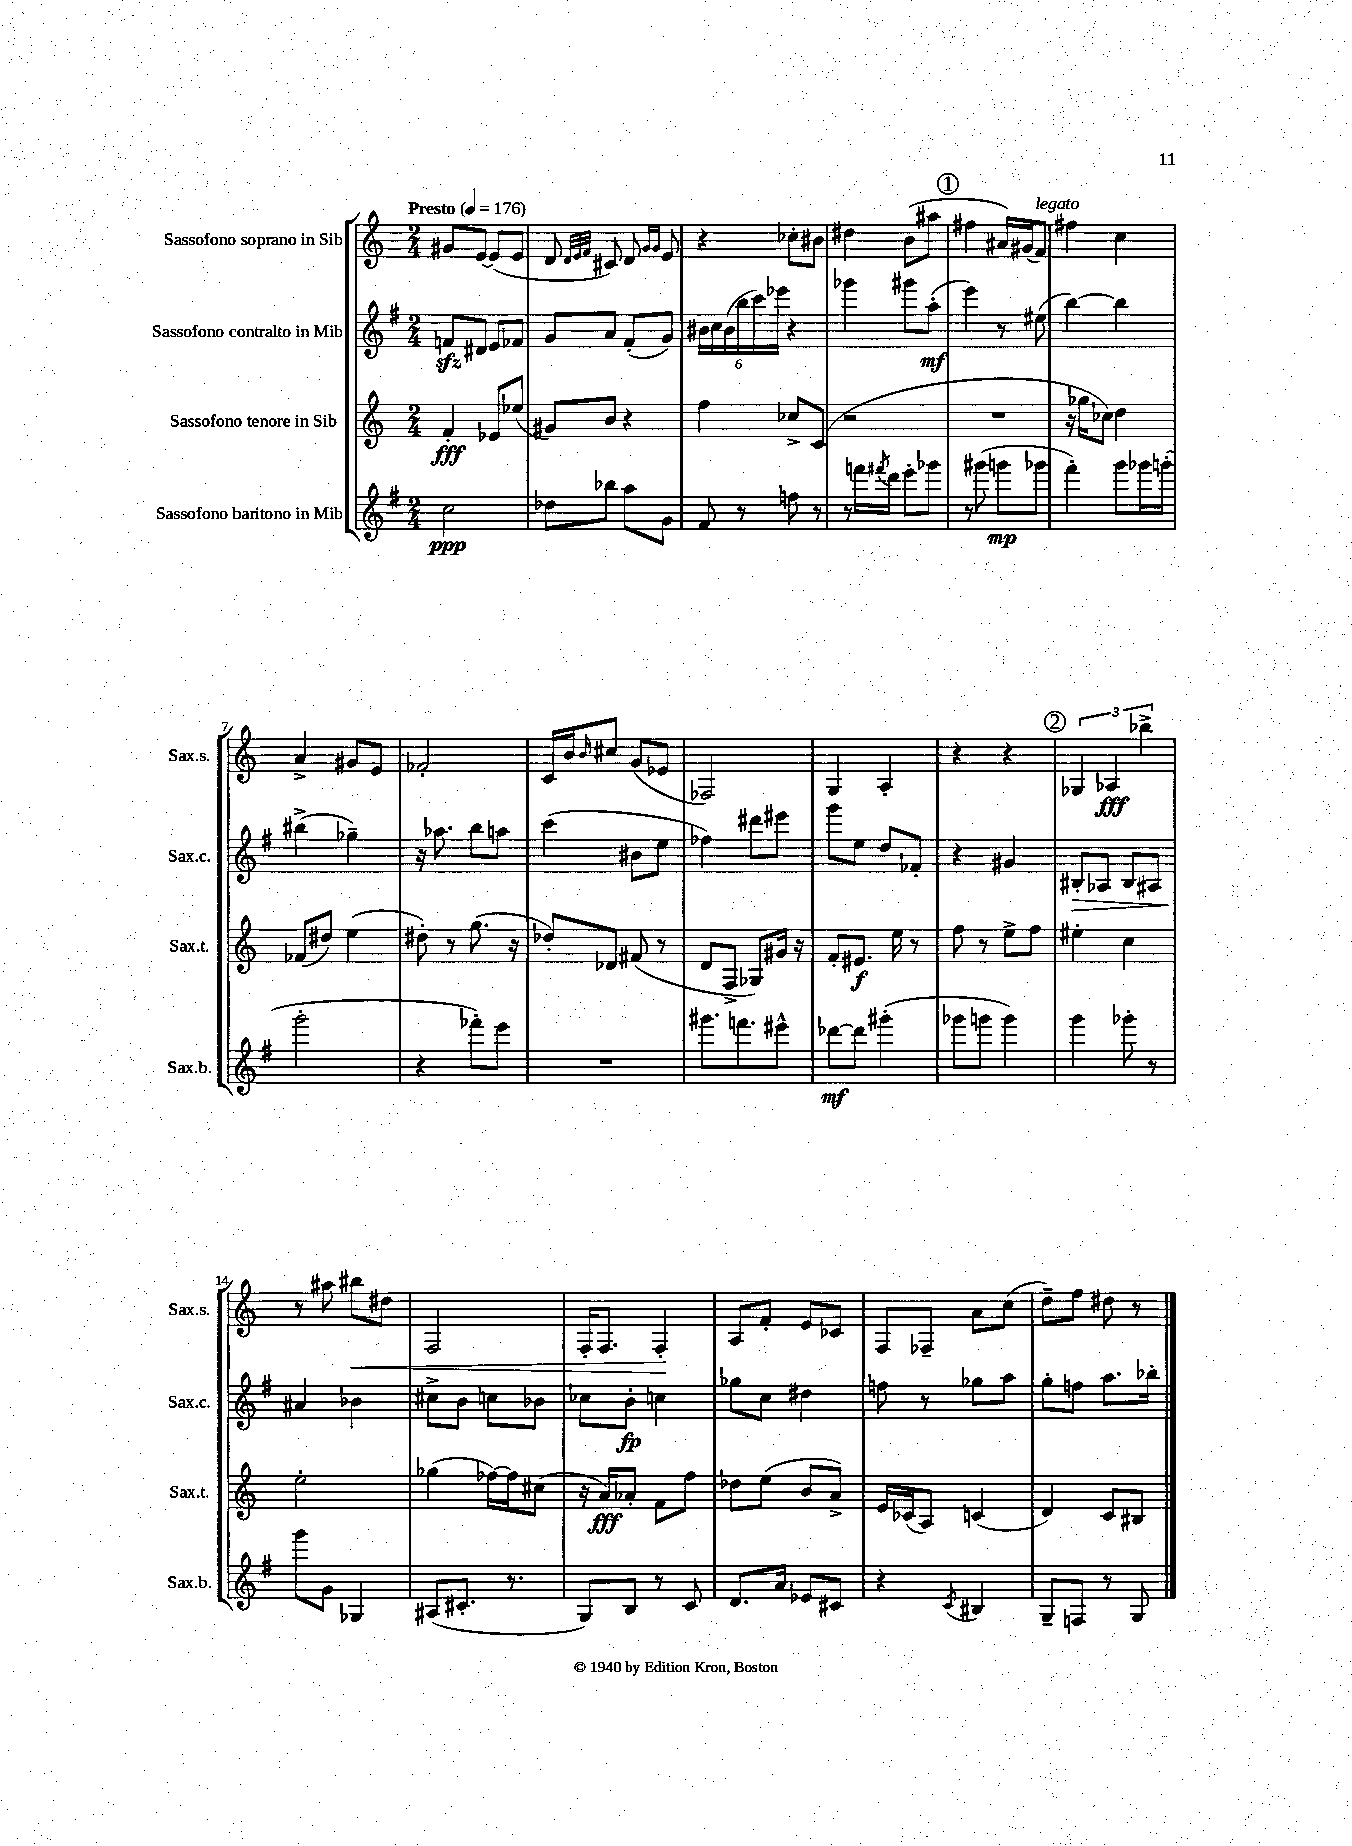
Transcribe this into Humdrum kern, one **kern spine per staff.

**kern	**dynam	**kern	**dynam	**kern	**dynam	**kern	**dynam
*part4	*part4	*part3	*part3	*part2	*part2	*part1	*part1
*staff4	*staff4	*staff3	*staff3	*staff2	*staff2	*staff1	*staff1
*I"Sassofono baritono in Mib	*	*I"Sassofono tenore in Sib	*	*I"Sassofono contralto in Mib	*	*I"Sassofono soprano in Sib	*
*I'Sax.b.	*	*I'Sax.t.	*	*I'Sax.c.	*	*I'Sax.s.	*
*clefG2	*	*clefG2	*	*clefG2	*	*clefG2	*
*k[f#]	*	*k[]	*	*k[f#]	*	*k[]	*
*M2/4	*	*M2/4	*	*M2/4	*	*M2/4	*
*MM176	*	*MM176	*	*MM176	*	*MM176	*
=1	=1	=1	=1	=1	=1	=1	=1
!	!	!	!	!	!	!LO:TX:a:B:t=Presto	!
2cc\	ppp	4f'/	fff	8fnzz/L	.	8g#X/L	.
.	.	.	.	8d#X/J	.	[8e/J	.
.	.	8e-X/L	.	8e/L	.	(8e/L]	.
.	.	(8ee-X/J	.	8f-X/J	.	8e/J	.
=2	=2	=2	=2	=2	=2	=2	=2
8dd-X\L	.	8g#X/L)	.	8g/L	.	8d/	.
.	.	.	.	.	.	32qqd/LLL	.
.	.	.	.	.	.	32qqe/	.
.	.	.	.	.	.	32qqf/JJJ	.
8bb-X\J	.	8b/J	.	8a/J	.	8c#X/)	.
8aa\L	.	4r	.	(8f#'/L	.	8d/	.
.	.	.	.	.	.	16qqg/LL	.
.	.	.	.	.	.	16qqg/JJ	.
8g\J	.	.	.	8g/J)	.	8e/	.
=3	=3	=3	=3	=3	=3	=3	=3
8f#/	.	4ff\	.	24b#X\LL	.	4r	.
.	.	.	.	24cc\	.	.	.
.	.	.	.	(24b#\	.	.	.
8r	.	.	.	24bb\	.	.	.
.	.	.	.	24ccc\)	.	.	.
.	.	.	.	24eee-X\JJ	.	.	.
8ffn\	.	8cc-X^/L	.	4r	.	8cc-X'\L	.
8r	.	(8c/J	.	.	.	8b#X\J	.
=4	=4	=4	=4	=4	=4	=4	=4
8r	.	2r	.	4ggg-X\	.	4dd#X\	.
16fffn\LL	.	.	.	.	.	.	.
8qfff#X/	.	.	.	.	.	.	.
16ddd\JJ	.	.	.	.	.	.	.
8eee'\L	.	.	.	8ggg#X\L	.	(8b\L	.
8ggg-X\J	.	.	.	(8aa'\J	mf	8aa#X\J	.
!!LO:REH:place=s1:t=1
=5	=5	=5	=5	=5	=5	=5	=5
8r	.	2r	.	4eee\)	.	4ff#X\	.
(8ggg#X\	.	.	.	.	.	.	.
8gggn\L	mp	.	.	8r	.	16a#X/LL)	.
.	.	.	.	.	.	(16g#X/J	.
!	!	!	!	!	!	!LO:TX:a:i:t=legato	!
8ggg-X\J	.	.	.	(8ee#X\	.	8f/J)	.
=6	=6	=6	=6	=6	=6	=6	=6
4fff#'\)	.	16r	.	[4bb\)	.	4ff#X\	.
.	.	16gg-X\KL	.	.	.	.	.
.	.	8cc-X\J)	.	.	.	.	.
8ggg\L	.	4dd\	.	4bb\]	.	4cc\	.
16ggg-X\L	.	.	.	.	.	.	.
(16gggn'\JJ	.	.	.	.	.	.	.
!!LO:LB:g=z
=7	=7	=7	=7	=7	=7	=7	=7
2ggg'\	.	(8f-X/L	.	(4bb#X^\	.	4a^/	.
.	.	8dd#X/J)	.	.	.	.	.
.	.	(4ee\	.	4gg-X~\)	.	8g#X/L	.
.	.	.	.	.	.	8e/J	.
=8	=8	=8	=8	=8	=8	=8	=8
4r	.	8dd#X'\)	.	16r	.	2f-X'/	.
.	.	.	.	8.aa-X\	.	.	.
.	.	8r	.	.	.	.	.
8fff-X'\L)	.	(8.gg\	.	8bb\L	.	.	.
8eee\J	.	.	.	8aan\J	.	.	.
.	.	16r	.	.	.	.	.
=9	=9	=9	=9	=9	=9	=9	=9
2r	.	8dd-X'/L)	.	(4ccc\	.	16c/LL	.
.	.	.	.	.	.	16b/J	.
.	.	.	.	.	.	16qqb/	.
.	.	8d-X/J	.	.	.	8cc#X/J	.
.	.	(8f#X/	.	8b#X\L	.	(8g/L	.
.	.	8r	.	8ee\J	.	8e-X/J	.
=10	=10	=10	=10	=10	=10	=10	=10
8.ggg#X\L	.	8d/L	.	4ff-X\)	.	2F-X/)	.
.	.	8F^/J	.	.	.	.	.
8.fffn\	.	.	.	.	.	.	.
.	.	8G-X/L)	.	8ddd#X\L	.	.	.
8eee#X^^\J	.	16g#X/Jk	.	8eee#X\J	.	.	.
.	.	16r	.	.	.	.	.
=11	=11	=11	=11	=11	=11	=11	=11
[8ddd-X\L	mf	8f'/L	.	8ggg\L	.	4G/	.
8ddd-\J]	.	8.e#X/J	f	8ee\J	.	.	.
(4ggg#X'\	.	.	.	8dd/L	.	4A'/	.
.	.	16ee\	.	.	.	.	.
.	.	8r	.	8f-X'/J	.	.	.
=12	=12	=12	=12	=12	=12	=12	=12
8ggg-X\L	.	8ff\	.	4r	.	4r	.
8gggn\J	.	8r	.	.	.	.	.
4ggg\)	.	8ee^\L	.	4g#X/	.	4r	.
.	.	8ff\J	.	.	.	.	.
!!LO:REH:place=s1:t=2
=13	=13	=13	=13	=13	=13	=13	=13
!	!	!	!	!	!LO:HP:b	!	!
4ggg\	.	4ee#X'\	.	8B#X'/L	>	6G-X/	.
.	.	.	.	8A-X/J	.	.	.
.	.	.	.	.	.	6A-X/	fff
8ggg-X'\	.	4cc\	.	8B#/L	.	.	.
.	.	.	.	.	.	6bb-X^\	.
8r	.	.	.	8A#X/J	.	.	.
!!LO:LB:g=z
=14	=14	=14	=14	=14	=14	=14	=14
8ggg\L	.	2ee'\	.	4a#X/	.	8r	.
8g\J	.	.	.	.	.	8aa#X\	.
!	!	!	!	!	!	!	!LO:HP:b
4G-X/	.	.	.	4b-X\	]	8bb#X\L	<
.	.	.	.	.	.	8dd#X\J	.
=15	=15	=15	=15	=15	=15	=15	=15
(8A#X/L	.	(4gg-X\	.	8cc#X^\L	.	2F/	.
8.c#X'/J	.	.	.	8b\J	.	.	.
.	.	[16ff-X\LL)	.	8ccn\L	.	.	.
8.r	.	16ff-\J]	.	.	.	.	.
.	.	(8cc#X\J	.	8b-X\J	.	.	.
=16	=16	=16	=16	=16	=16	=16	=16
8G/L)	.	16r	.	8cc-X\L	.	16F'/KL	.
.	.	16a/KL)	fff	.	.	8.F/J	.
8B/J	.	8a-X'/J	.	8b'\J	fp	.	.
8r	.	8f\L	.	4ccn\	.	4F'/	.
8c/	.	8ff\J	.	.	.	.	.
.	.	.	.	.	.	.	[
=17	=17	=17	=17	=17	=17	=17	=17
8.d/L	.	8dd-X\L	.	8gg-X\L	.	8A/L	.
.	.	(8ee\J	.	8cc\J	.	8f'/J	.
16a/Jk	.	.	.	.	.	.	.
8e-X/L	.	8b/L	.	4dd#X\	.	8e/L	.
8c#X/J	.	8a^/J)	.	.	.	8c-X/J	.
=18	=18	=18	=18	=18	=18	=18	=18
4r	.	16e/LL	.	8ffn\	.	8F/L	.
.	.	(16c-X/J	.	.	.	.	.
.	.	8A/J)	.	8r	.	8F-X~/J	.
8qc/	.	.	.	.	.	.	.
4B#X/	.	(4cn/	.	8gg-X\L	.	8a\L	.
.	.	.	.	8aa\J	.	(8cc\J	.
=19	=19	=19	=19	=19	=19	=19	=19
8G~/L	.	4d/)	.	8gg'\L	.	8dd~\L)	.
8Fn/J	.	.	.	8ffn\J	.	8ff\J	.
8r	.	8c/L	.	8.aa\L	.	8dd#X\	.
8G/	.	8B#X/J	.	.	.	8r	.
.	.	.	.	16bb-X'\Jk	.	.	.
==	==	==	==	==	==	==	==
*-	*-	*-	*-	*-	*-	*-	*-
